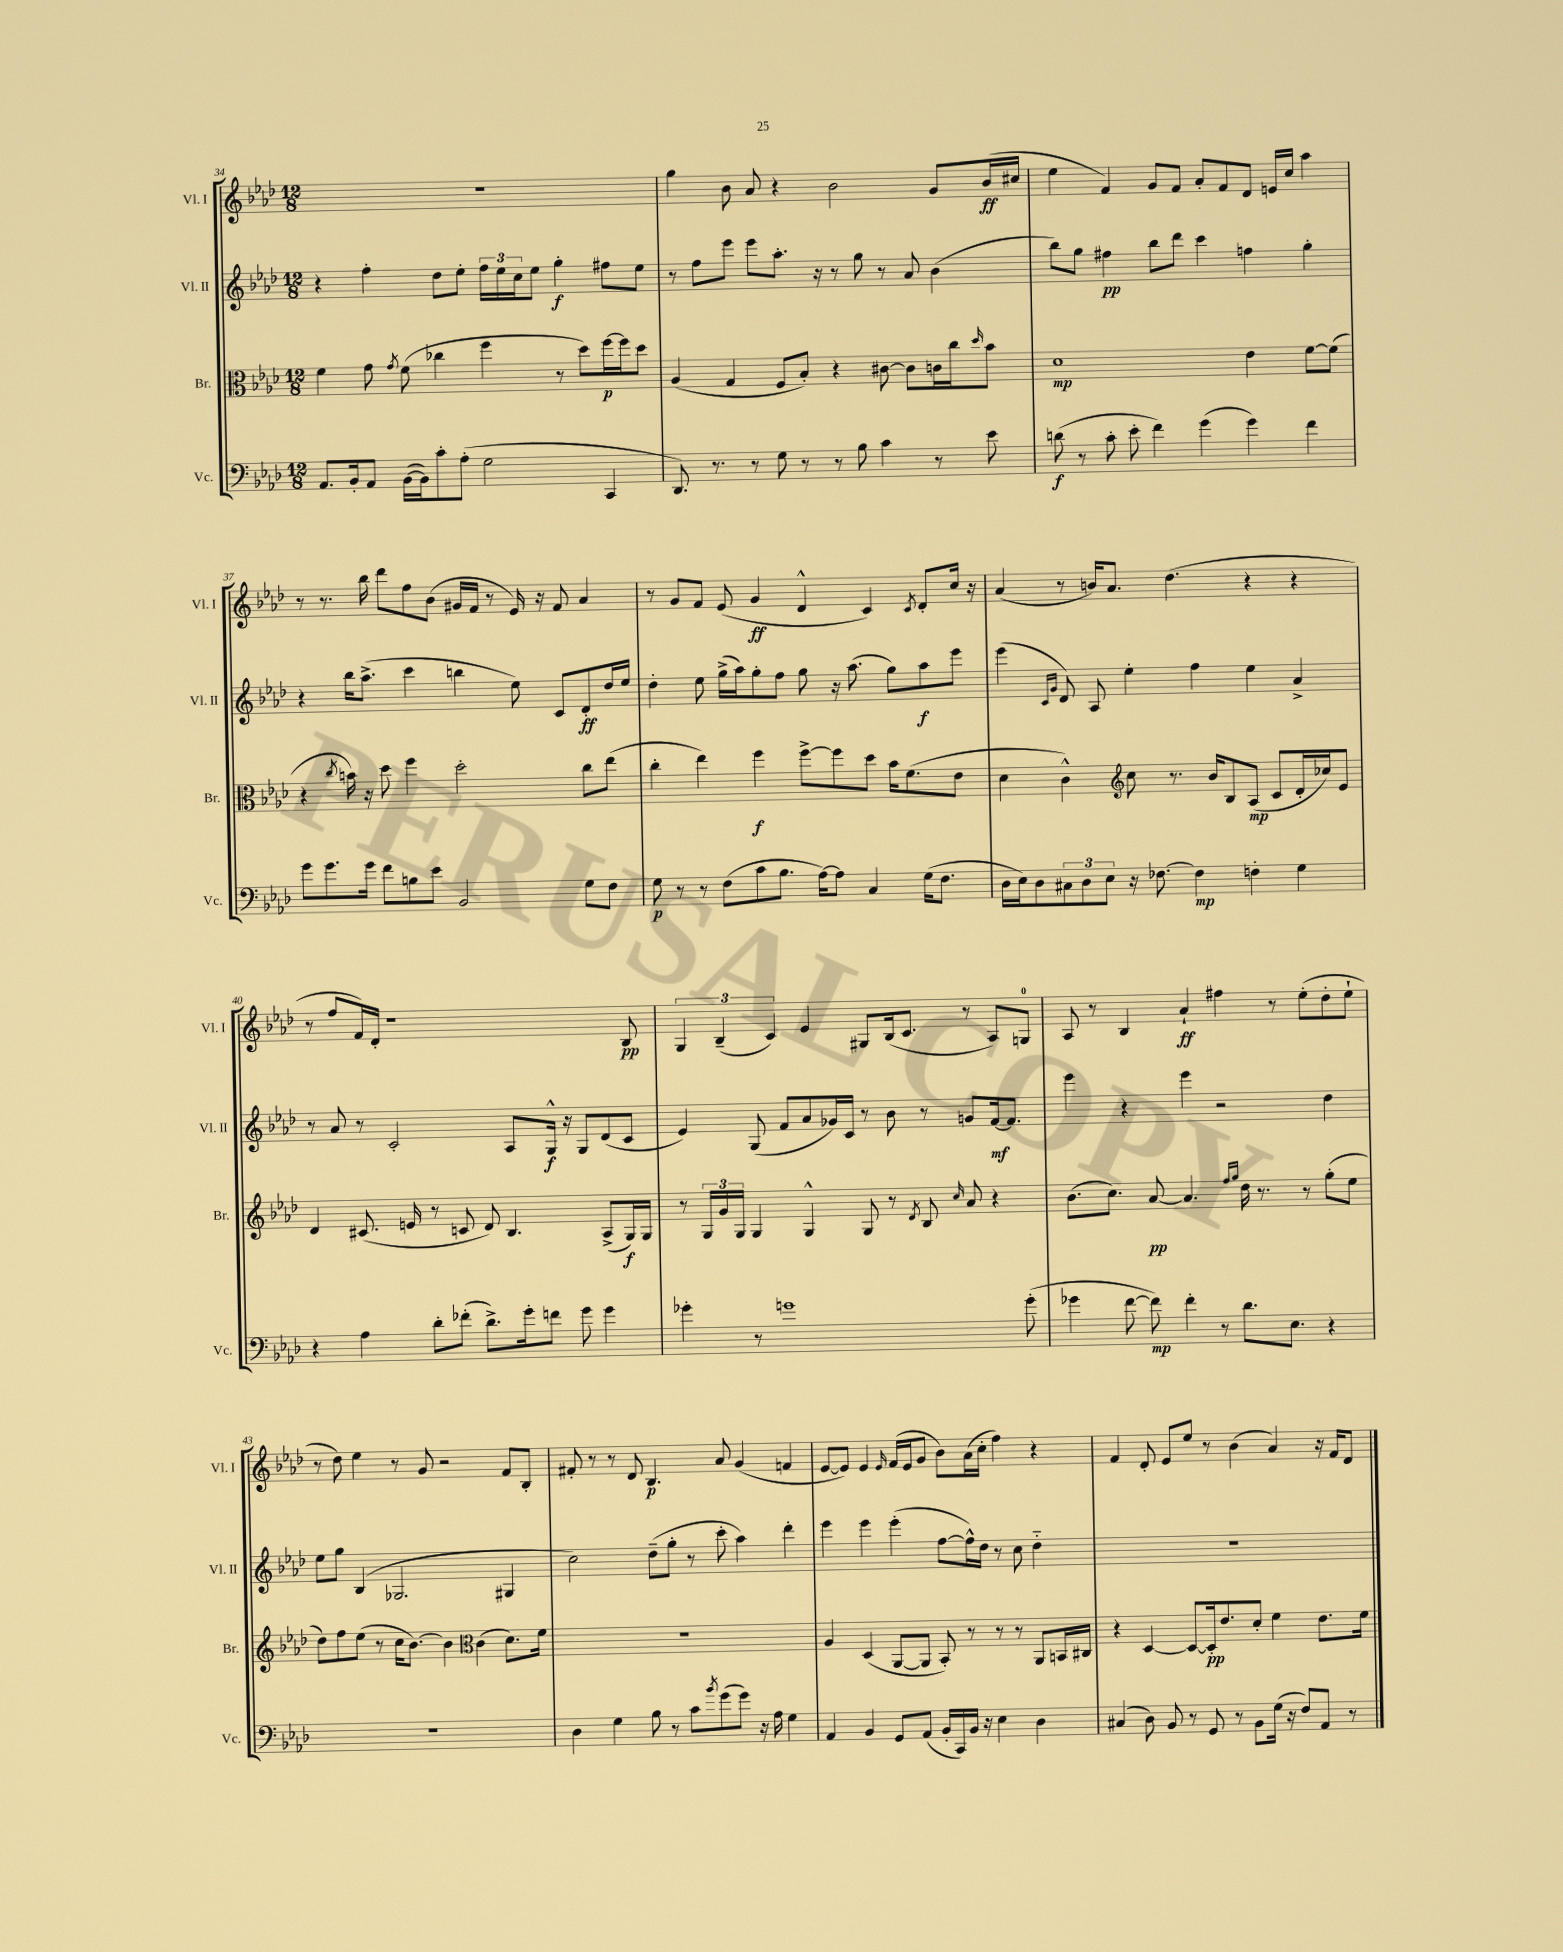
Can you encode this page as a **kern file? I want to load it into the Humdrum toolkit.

**kern	**dynam	**kern	**dynam	**kern	**dynam	**kern	**dynam
*part4	*part4	*part3	*part3	*part2	*part2	*part1	*part1
*staff4	*staff4	*staff3	*staff3	*staff2	*staff2	*staff1	*staff1
*I"Vc.	*	*I"Br.	*	*I"Vl. II	*	*I"Vl. I	*
*I'Vc.	*	*I'Br.	*	*I'Vl. II	*	*I'Vl. I	*
*clefF4	*	*clefC3	*	*clefG2	*	*clefG2	*
*k[b-e-a-d-]	*	*k[b-e-a-d-]	*	*k[b-e-a-d-]	*	*k[b-e-a-d-]	*
*M12/8	*	*M12/8	*	*M12/8	*	*M12/8	*
=34	=34	=34	=34	=34	=34	=34	=34
8.AA-/L	.	4f\	.	4r	.	1.r	.
16BB-'/k	.	.	.	.	.	.	.
8AA-/J	.	8g\	.	4ff'\	.	.	.
.	.	8qg/	.	.	.	.	.
([16BB-\LL	.	(8f\	.	.	.	.	.
16BB-\J])	.	.	.	.	.	.	.
8c'\	.	4cc-X\	.	8dd-\L	.	.	.
(8A-'\J	.	.	.	8ee-'\J	.	.	.
2G\	.	4ff\	.	24ff\LL	.	.	.
.	.	.	.	24ee-\	.	.	.
.	.	.	.	24cc\J	.	.	.
.	.	.	.	8ee-\J	.	.	.
.	.	8r	.	4gg'\	f	.	.
.	.	8dd-\L)	.	.	.	.	.
4CC/	.	[16ff\L	p	8ff#X\L	.	.	.
.	.	16ff\J]	.	.	.	.	.
.	.	8dd-\J	.	8ee-\J	.	.	.
=35	=35	=35	=35	=35	=35	=35	=35
8.DD-/)	.	(4A-/	.	8r	.	4gg\	.
.	.	.	.	8ff\L	.	.	.
8.r	.	.	.	.	.	.	.
.	.	4G/	.	8eee-\J	.	8b-\	.
8r	.	.	.	8eee-\L	.	8a-/	.
8G\	.	8F/L	.	8.aa-'\J	.	4r	.
8r	.	8B-'/J)	.	.	.	.	.
.	.	.	.	16r	.	.	.
8r	.	4r	.	8r	.	2b-\	.
8B-\	.	.	.	8gg\	.	.	.
4c\	.	[8c#X\	.	8r	.	.	.
.	.	8c#\L]	.	8a-/	.	.	.
8r	.	16cn\L	.	(4b-\	.	8g/L	.
.	.	16cc\J	.	.	.	.	.
.	.	16qqdd-/	.	.	.	.	.
8e-\	.	8b-\J	.	.	.	(16b-/L	ff
.	.	.	.	.	.	16cc#X/JJ	.
=36	=36	=36	=36	=36	=36	=36	=36
(8dn\	f	1d-	mp	8bb-\L)	.	4ee-\	.
8r	.	.	.	8gg\J	.	.	.
8c'\	.	.	.	4ff#X\	pp	4f/)	.
8e-'\	.	.	.	.	.	.	.
4f\)	.	.	.	8bb-\L	.	8g/L	.
.	.	.	.	8ddd-\J	.	8f/J	.
(4g\	.	.	.	4ccc\	.	8a-'/L	.
.	.	.	.	.	.	8f/	.
4g\)	.	4e-\	.	4ffn\	.	8d-/J	.
.	.	.	.	.	.	16en/LL	.
.	.	.	.	.	.	16cc/JJ	.
4f\	.	[8f\L	.	4gg'\	.	4aa-\	.
.	.	(8f\J]	.	.	.	.	.
!!LO:LB:g=z
=37	=37	=37	=37	=37	=37	=37	=37
8g\L	.	4r	.	4r	.	8r	.
8.g\	.	.	.	.	.	8.r	.
.	.	8qcc/	.	.	.	.	.
.	.	16bn\)	.	16bb-\KL	.	.	.
16g\Jk	.	16r	.	(8.aa-^\J	.	16bb-\	.
8f\L	.	8dd-\	.	.	.	8ddd-\L	.
8Bn\	.	4ff\	.	4ccc\	.	8ff\	.
8e-\J	.	.	.	.	.	(8b-\J	.
2BB-/	.	2dd-'\	.	4bbn\	.	16g#X/LL	.
.	.	.	.	.	.	16f/JJ	.
.	.	.	.	.	.	8r	.
.	.	.	.	8ee-\)	.	16e-/)	.
.	.	.	.	.	.	16r	.
.	.	.	.	8c/L	.	8f/	.
8G\L	.	8cc\L	.	8d-'/	ff	4a-/	.
8F\J	.	(8ee-\J	.	16dd-/L	.	.	.
.	.	.	.	16ee-/JJ	.	.	.
=38	=38	=38	=38	=38	=38	=38	=38
8G\	p	4cc'\	.	4dd-'\	.	8r	.
8r	.	.	.	.	.	8g/L	.
8r	.	4ee-\)	.	8ee-\	.	8f/J	.
(8F\L	.	.	.	(16gg^\LL	.	(8e-/	.
.	.	.	.	16aa-\J)	.	.	.
8c\	.	4ff\	f	8gg'\	.	4g/	ff
8.B-\J	.	.	.	8ff\J	.	.	.
.	.	[8ff^\L	.	8gg\	.	4d-^^/	.
[16A-\KL)	.	.	.	.	.	.	.
8A-\J]	.	8ff\]	.	16r	.	.	.
.	.	.	.	(8.aa-\	.	.	.
4C/	.	8dd-\J	.	.	.	4c/)	.
.	.	16b-\KL	.	8gg\L)	.	.	.
.	.	(8.f\	.	.	.	.	.
.	.	.	.	.	.	8qc/	.
(16G\KL	.	.	.	8aa-\	f	8d-'/L	.
8.F\J	.	.	.	.	.	.	.
.	.	8e-\J	.	8eee-\J	.	16cc/Jk	.
.	.	.	.	.	.	16r	.
=39	=39	=39	=39	=39	=39	=39	=39
16D-\LL	.	4d-\	.	(4eee-\	.	(4a-/	.
16E-\J)	.	.	.	.	.	.	.
8D-\	.	.	.	.	.	.	.
.	.	.	.	16qqc/LL	.	.	.
.	.	.	.	16qqg/JJ	.	.	.
12C#X\	.	4c^^\)	.	8d-/)	.	8r	.
12D-\	.	.	.	.	.	.	.
.	.	.	.	8A-/	.	16bn/KL)	.
12E-\J	.	.	.	.	.	.	.
.	.	.	.	.	.	8.a-/J	.
*	*	*clefG2	*	*	*	*	*
16r	.	8cc\	.	4ee-'\	.	.	.
[8.F-X\	.	.	.	.	.	.	.
.	.	8.r	.	.	.	(4.dd-\	.
4F-\]	mp	.	.	4ff\	.	.	.
.	.	16b-/KL	.	.	.	.	.
.	.	8B-/	.	.	.	.	.
4Fn'\	.	(8A-/J	mp	4ee-\	.	4r	.
.	.	8c/L	.	.	.	.	.
4G\	.	16d-'/L	.	4a-^/	.	4r	.
.	.	16cc-X/J)	.	.	.	.	.
.	.	8e-/J	.	.	.	.	.
!!LO:LB:g=z
=40	=40	=40	=40	=40	=40	=40	=40
4r	.	4d-/	.	8r	.	8r	.
.	.	.	.	8a-/	.	8ff/L	.
4A-\	.	(8.c#X/	.	8r	.	16f/L)	.
.	.	.	.	.	.	16d-'/JJ	.
.	.	.	.	2c'/	.	1r	.
.	.	16en/	.	.	.	.	.
8d-'\L	.	8r	.	.	.	.	.
(8f-X'\J	.	8cn/	.	.	.	.	.
8.d-^\L)	.	8d-/)	.	.	.	.	.
.	.	4.B-/	.	8A-/L	.	.	.
16g'\k	.	.	.	.	.	.	.
8fn\J	.	.	.	16G^^/Jk	f	.	.
.	.	.	.	16r	.	.	.
8g\	.	.	.	8G/L	.	.	.
4g\	.	(8A-^/L	.	(8d-/	.	.	.
.	.	16G/L)	f	8c/J	.	8B-/	pp
.	.	16G/JJ	.	.	.	.	.
=41	=41	=41	=41	=41	=41	=41	=41
4g-X'\	.	8r	.	4e-/)	.	6G/	.
.	.	24G/LL	.	.	.	.	.
.	.	24g/	.	.	.	(6B-~/	.
.	.	24G/JJ	.	.	.	.	.
8r	.	4G/	.	(8G/	.	.	.
.	.	.	.	.	.	6c/)	.
1gn	.	.	.	8f/L	.	.	.
.	.	4G^^/	.	8a-/	.	4e-/	.
.	.	.	.	16g-X/L)	.	.	.
.	.	.	.	16c/JJ	.	.	.
.	.	8G/	.	8r	.	8G#X/L	.
.	.	8r	.	8b-\	.	(16B-/k	.
.	.	.	.	.	.	8.c/J	.
.	.	8qd-/	.	.	.	.	.
.	.	8B-/	.	8r	.	.	.
.	.	16qqcc/	.	.	.	.	.
.	.	8a-/	.	8gn/L	.	8r	.
.	.	4r	.	[16f/k	mf	8A-/L)	.
.	.	.	.	8.f/J]	.	.	.
(8g'\	.	.	.	.	.	8Gn/J	.
=42	=42	=42	=42	=42	=42	=42	=42
4g-X\	.	(8.b-\L	.	4eee-\	.	8A-/	.
.	.	.	.	.	.	8r	.
.	.	8.cc\J)	.	.	.	.	.
[8f\	.	.	.	4r	.	4B-/	.
8f\])	mp	[8a-/	pp	.	.	.	.
4f'\	.	4.a-/]	.	4eee-\	.	4a-`/	ff
8r	.	.	.	2r	.	4ff#X\	.
.	.	16qqff/LL	.	.	.	.	.
.	.	16qqgg/JJ	.	.	.	.	.
8.d-\L	.	16dd-\	.	.	.	.	.
.	.	8.r	.	.	.	.	.
.	.	.	.	.	.	8r	.
8.E-\J	.	.	.	.	.	.	.
.	.	8r	.	.	.	(8ee-'\L	.
4r	.	(8gg'\L	.	4dd-\	.	8dd-'\	.
.	.	8ee-\J	.	.	.	8ee-`\J	.
!!LO:LB:g=z
=43	=43	=43	=43	=43	=43	=43	=43
1.r	.	8dd-\L)	.	8ee-\L	.	8r	.
.	.	8ff\	.	8gg\J	.	8dd-\)	.
.	.	(8ee-\J	.	(4B-/	.	4ee-\	.
.	.	8r	.	.	.	.	.
.	.	16cc\KL	.	2.G-X/	.	8r	.
.	.	[8.b-\J)	.	.	.	.	.
.	.	.	.	.	.	8g/	.
.	.	4b-\]	.	.	.	2r	.
*	*	*clefC3	*	*	*	*	*
.	.	(4c\	.	.	.	.	.
.	.	8.d-\L)	.	4G#X/	.	8f/L	.
.	.	.	.	.	.	8B-'/J	.
.	.	16f\Jk	.	.	.	.	.
=44	=44	=44	=44	=44	=44	=44	=44
4D-\	.	1.r	.	2cc\)	.	8f#X'/	.
.	.	.	.	.	.	8r	.
4G\	.	.	.	.	.	8r	.
.	.	.	.	.	.	8d-/	.
8B-\	.	.	.	(8dd-~\L	.	4.B-/	p
8r	.	.	.	8gg'\J	.	.	.
8c\L	.	.	.	8r	.	.	.
8qb-/	.	.	.	.	.	.	.
(8g\	.	.	.	8ccc'\	.	8a-/	.
8g\J)	.	.	.	4aa-\)	.	(4g/	.
16r	.	.	.	.	.	.	.
16A-\	.	.	.	.	.	.	.
4G\	.	.	.	4ddd-'\	.	4fn/	.
=45	=45	=45	=45	=45	=45	=45	=45
4AA-/	.	4A-/	.	4eee-\	.	[8e-/L	.
.	.	.	.	.	.	8e-/J])	.
4BB-/	.	(4D-/	.	4eee-\	.	4e-/	.
.	.	.	.	.	.	16qqe-/	.
8GG/L	.	[8AA-/L	.	(4eee-'\	.	(16f/LL	.
.	.	.	.	.	.	16e-/J	.
(8AA-/J	.	8AA-/J]	.	.	.	8g/J	.
16BB-'/LL	.	8BB-'/)	.	[8ff\L	.	8b-\L)	.
16CC/)	.	.	.	.	.	.	.
16BB-/JJ	.	8r	.	16ff^^\L])	.	(16a-\L	.
16r	.	.	.	16dd-\JJ	.	16cc'\JJ	.
4E-\	.	8r	.	8r	.	4ff\)	.
.	.	8r	.	8cc\	.	.	.
4D-\	.	8AA-/L	.	4dd-\	.	4r	.
.	.	16BBn/L	.	.	.	.	.
.	.	16C#X/JJ	.	.	.	.	.
=46	=46	=46	=46	=46	=46	=46	=46
(4C#X/	.	4r	.	1.r	.	4f/	.
8D-\)	.	[4D-/	.	.	.	8d-'/	.
8BB-/	.	.	.	.	.	8e-/L	.
8r	.	8D-/L_	.	.	.	8ee-/J	.
8GG/	.	16D-'/k]	pp	.	.	8r	.
.	.	8.e-/	.	.	.	.	.
8r	.	.	.	.	.	(4b-\	.
8BB-\L	.	8d-'/J	.	.	.	.	.
(16G\Jk	.	4f\	.	.	.	4a-/)	.
16r	.	.	.	.	.	.	.
8F/L)	.	.	.	.	.	.	.
8AA-/J	.	8.e-\L	.	.	.	16r	.
.	.	.	.	.	.	16f/KL	.
8r	.	.	.	.	.	8d-/J	.
.	.	16f\Jk	.	.	.	.	.
==	==	==	==	==	==	==	==
*-	*-	*-	*-	*-	*-	*-	*-
